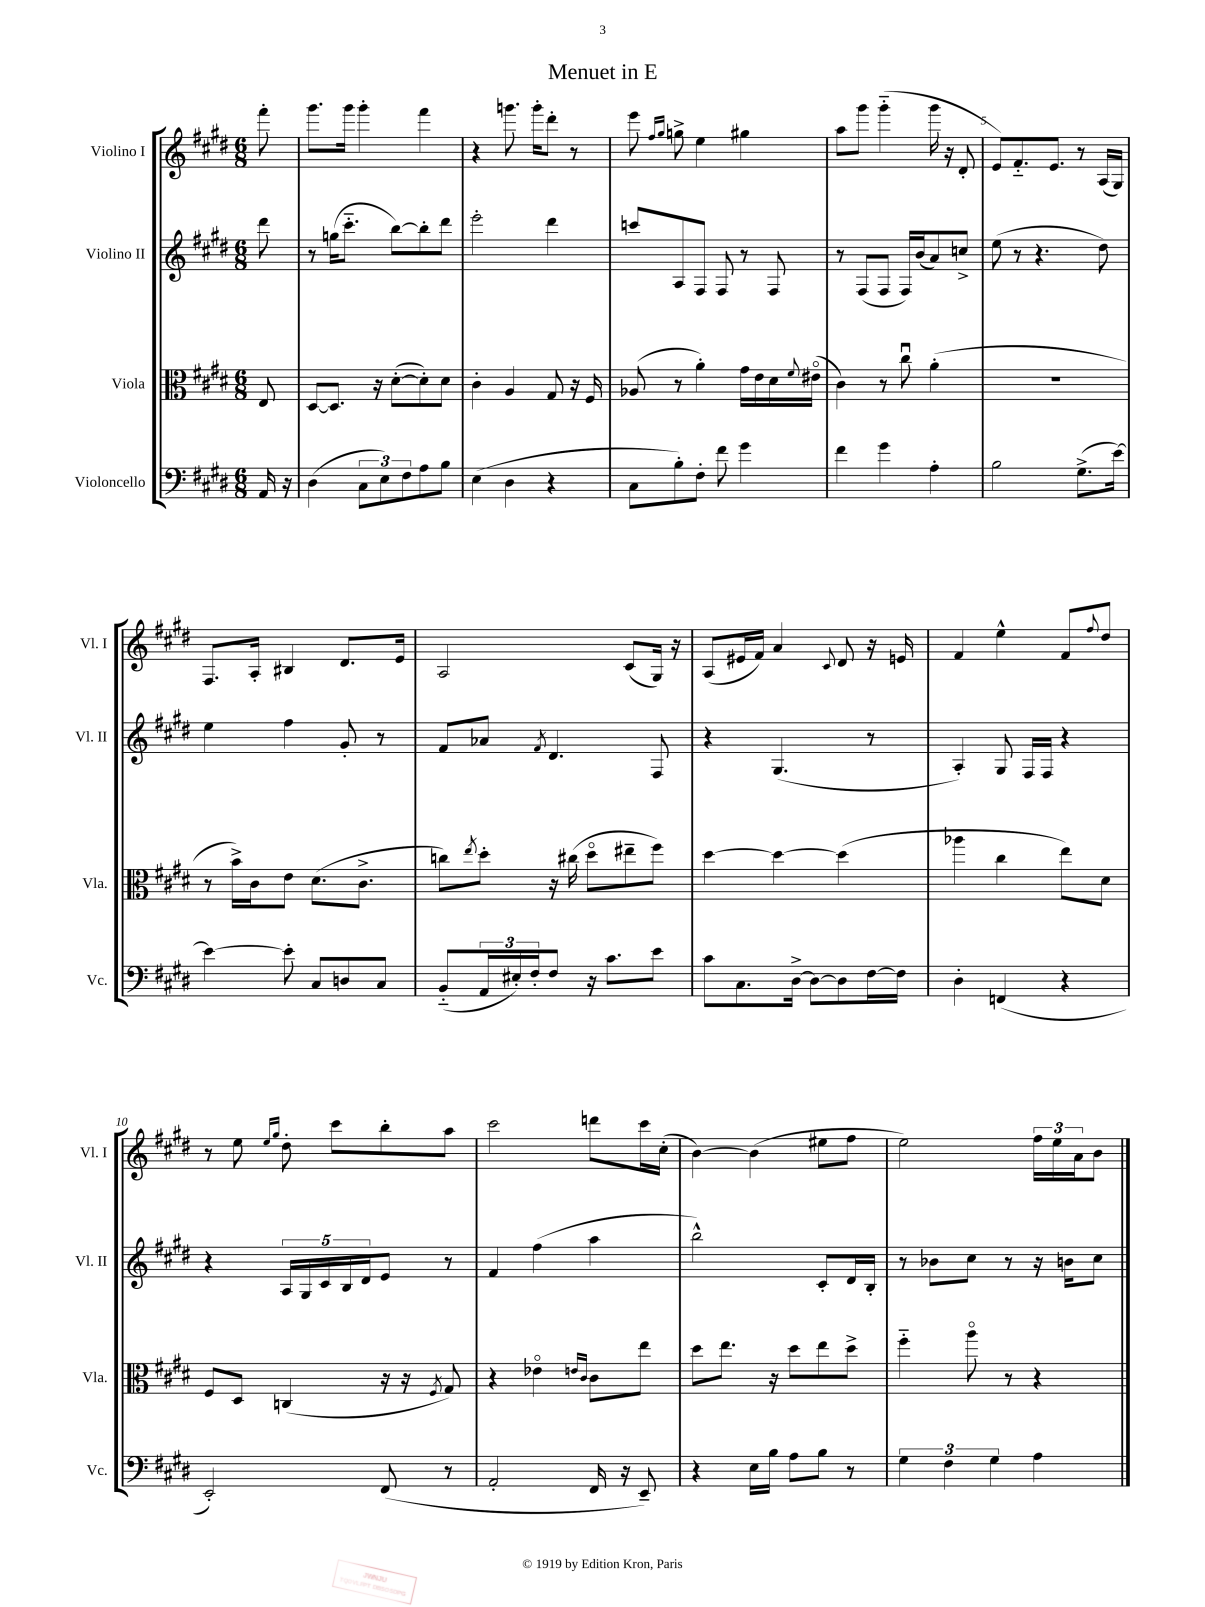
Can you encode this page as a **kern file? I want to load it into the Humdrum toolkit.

**kern	**kern	**kern	**kern
*part4	*part3	*part2	*part1
*staff4	*staff3	*staff2	*staff1
*I"Violoncello	*I"Viola	*I"Violino II	*I"Violino I
*I'Vc.	*I'Vla.	*I'Vl. II	*I'Vl. I
*clefF4	*clefC3	*clefG2	*clefG2
*k[f#c#g#d#]	*k[f#c#g#d#]	*k[f#c#g#d#]	*k[f#c#g#d#]
*M6/8	*M6/8	*M6/8	*M6/8
=	=	=	=
16AA/	8E/	8ddd#\	8fff#'\
16r	.	.	.
=1	=1	=1	=1
(4D#\	[8D#/L	8r	8.ggg#\L
.	8.D#/J]	(16ggn\KL	.
.	.	8.ccc#\J	16ggg#\Jk
12C#\L	.	.	4ggg#'\
.	16r	.	.
12E\)	.	.	.
.	([8d#'\L	[8bb\L)	.
12F#\	.	.	.
8A\	8d#'\])	8bb'\]	4fff#\
8B\J	8d#\J	8ddd#\J	.
=2	=2	=2	=2
(4E\	4c#'\	2eee'\	4r
4D#\	4A/	.	8.gggn\
.	.	.	16ggg'\KL
4r	8G#/	4ddd#\	8ddd#'\J
.	16r	.	8r
.	16F#/	.	.
=3	=3	=3	=3
8C#\L	(8A-X/	8cccn/L	8eee\
.	.	.	16qqff#/LL
.	.	.	16qqgg#/JJ
8B'\)	8r	8A/	8ggn^\
8F#'\J	4a'\)	8F#/J	4ee\
8f#\	.	8F#/	.
4g#\	16g#\LL	8r	4gg#X\
.	16e\	.	.
.	16d#\	8F#/	.
.	8qqf#/	.	.
.	(16e#X\JJ	.	.
=4	=4	=4	=4
4f#\	4c#\)	8r	8aa\L
.	.	(8F#/L	8ggg#\J
4g#\	8r	8F#/J	(4ggg#\
.	8cc#u\	16F#/LL)	.
.	.	(16b/J	.
4A'\	(4a'\	8a/)	16ggg#\
.	.	.	16r
.	.	8ccn^/J	8d#'/
=5	=5	=5	=5
2B\	2.r	(8ee\	8e/L)
.	.	8r	8.f#/
.	.	4.r	.
.	.	.	8.e/J
(8.G#^\L	.	.	8r
.	.	8dd#\)	(16A/LL
[16e\Jk)	.	.	16G#/JJ)
!!LO:LB:g=z
=6	=6	=6	=6
4e\_	8r	4ee\	8.F#/L
.	16b^\LL)	.	.
.	16c#\J	.	16A'/Jk
8e'\]	8e\J	4ff#\	4B#X/
8C#/L	(8.d#\L	.	.
8Dn/	.	8g#'/	8.d#/L
.	8.c#^\J	.	.
8C#/J	.	8r	.
.	.	.	16e/Jk
=7	=7	=7	=7
(8BB/L	8ccn\L)	8f#/L	2A/
.	8qee/	.	.
24AA/L	8dd#'\J	8a-X/J	.
24E#X'/)	.	.	.
24F#'/J	.	.	.
.	.	8qf#/	.
8F#/J	16r	4.d#/	.
.	(16cc#X\	.	.
16r	8dd#\L	.	.
8.c#\L	.	.	.
.	8ee#X~\	.	(8c#/L
8e\J	8ff#\J)	8F#/	16G#/Jk)
.	.	.	16r
=8	=8	=8	=8
8c#\L	[4dd#\	4r	(8A/L
8.C#\	.	.	16e#X/L
.	.	.	16f#/JJ)
.	4dd#\_	(4.G#/	4a/
[16D#^\Jk	.	.	.
8D#\L_	.	.	.
.	.	.	8qqc#/
8D#\]	(4dd#\]	.	8d#/
[16F#\L	.	8r	16r
16F#\JJ]	.	.	16en/
=9	=9	=9	=9
4D#'\	4aa-X\	4A'/)	4f#/
(4FFn/	4cc#\	8G#/	4ee^^\
.	.	16F#/LL	.
.	.	16F#/JJ	.
4r	8ee\L)	4r	8f#/L
.	.	.	8qqff#/
.	8d#\J	.	8dd#/J
!!LO:LB:g=z
=10	=10	=10	=10
2EE'/)	8F#/L	4r	8r
.	8D#/J	.	8ee\
.	.	.	16qqee/LL
.	.	.	16qqgg#/JJ
.	(4Cn/	20A/LL	8dd#'\
.	.	20G#/	.
.	.	20c#/	.
.	.	.	8ccc#\L
.	.	20B/	.
.	.	20d#/J	.
(8FF#/	16r	8e/J	8bb'\
.	16r	.	.
.	8qF#/	.	.
8r	8G#/)	8r	8aa\J
=11	=11	=11	=11
2AA'/	4r	4f#/	2ccc#\
.	4e-X\	(4ff#\	.
.	16qqen/LL	.	.
.	16qqc#/JJ	.	.
16FF#/	8c#\L	4aa\	8dddn\L
16r	.	.	.
8EE~/)	8ee\J	.	16ccc#\L
.	.	.	(16cc#'\JJ
=12	=12	=12	=12
4r	8dd#\L	2bb^^\)	[4b\)
.	8.ee\J	.	.
16E\LL	.	.	(4b\]
16B\JJ	16r	.	.
8A\L	8dd#\L	.	.
8B\J	8ee\	8c#'/L	8ee#X\L
8r	8dd#^\J	16d#/L	8ff#\J
.	.	16B'/JJ	.
=13	=13	=13	=13
6G#\	4ff#\	8r	2ee\)
.	.	8b-X\L	.
6F#\	.	.	.
.	8aa\	8cc#\J	.
6G#\	.	.	.
.	8r	8r	.
4A\	4r	16r	24ff#\LL
.	.	.	24ee\
.	.	16bn\KL	.
.	.	.	24a\J
.	.	8cc#\J	8b\J
==	==	==	==
*-	*-	*-	*-
